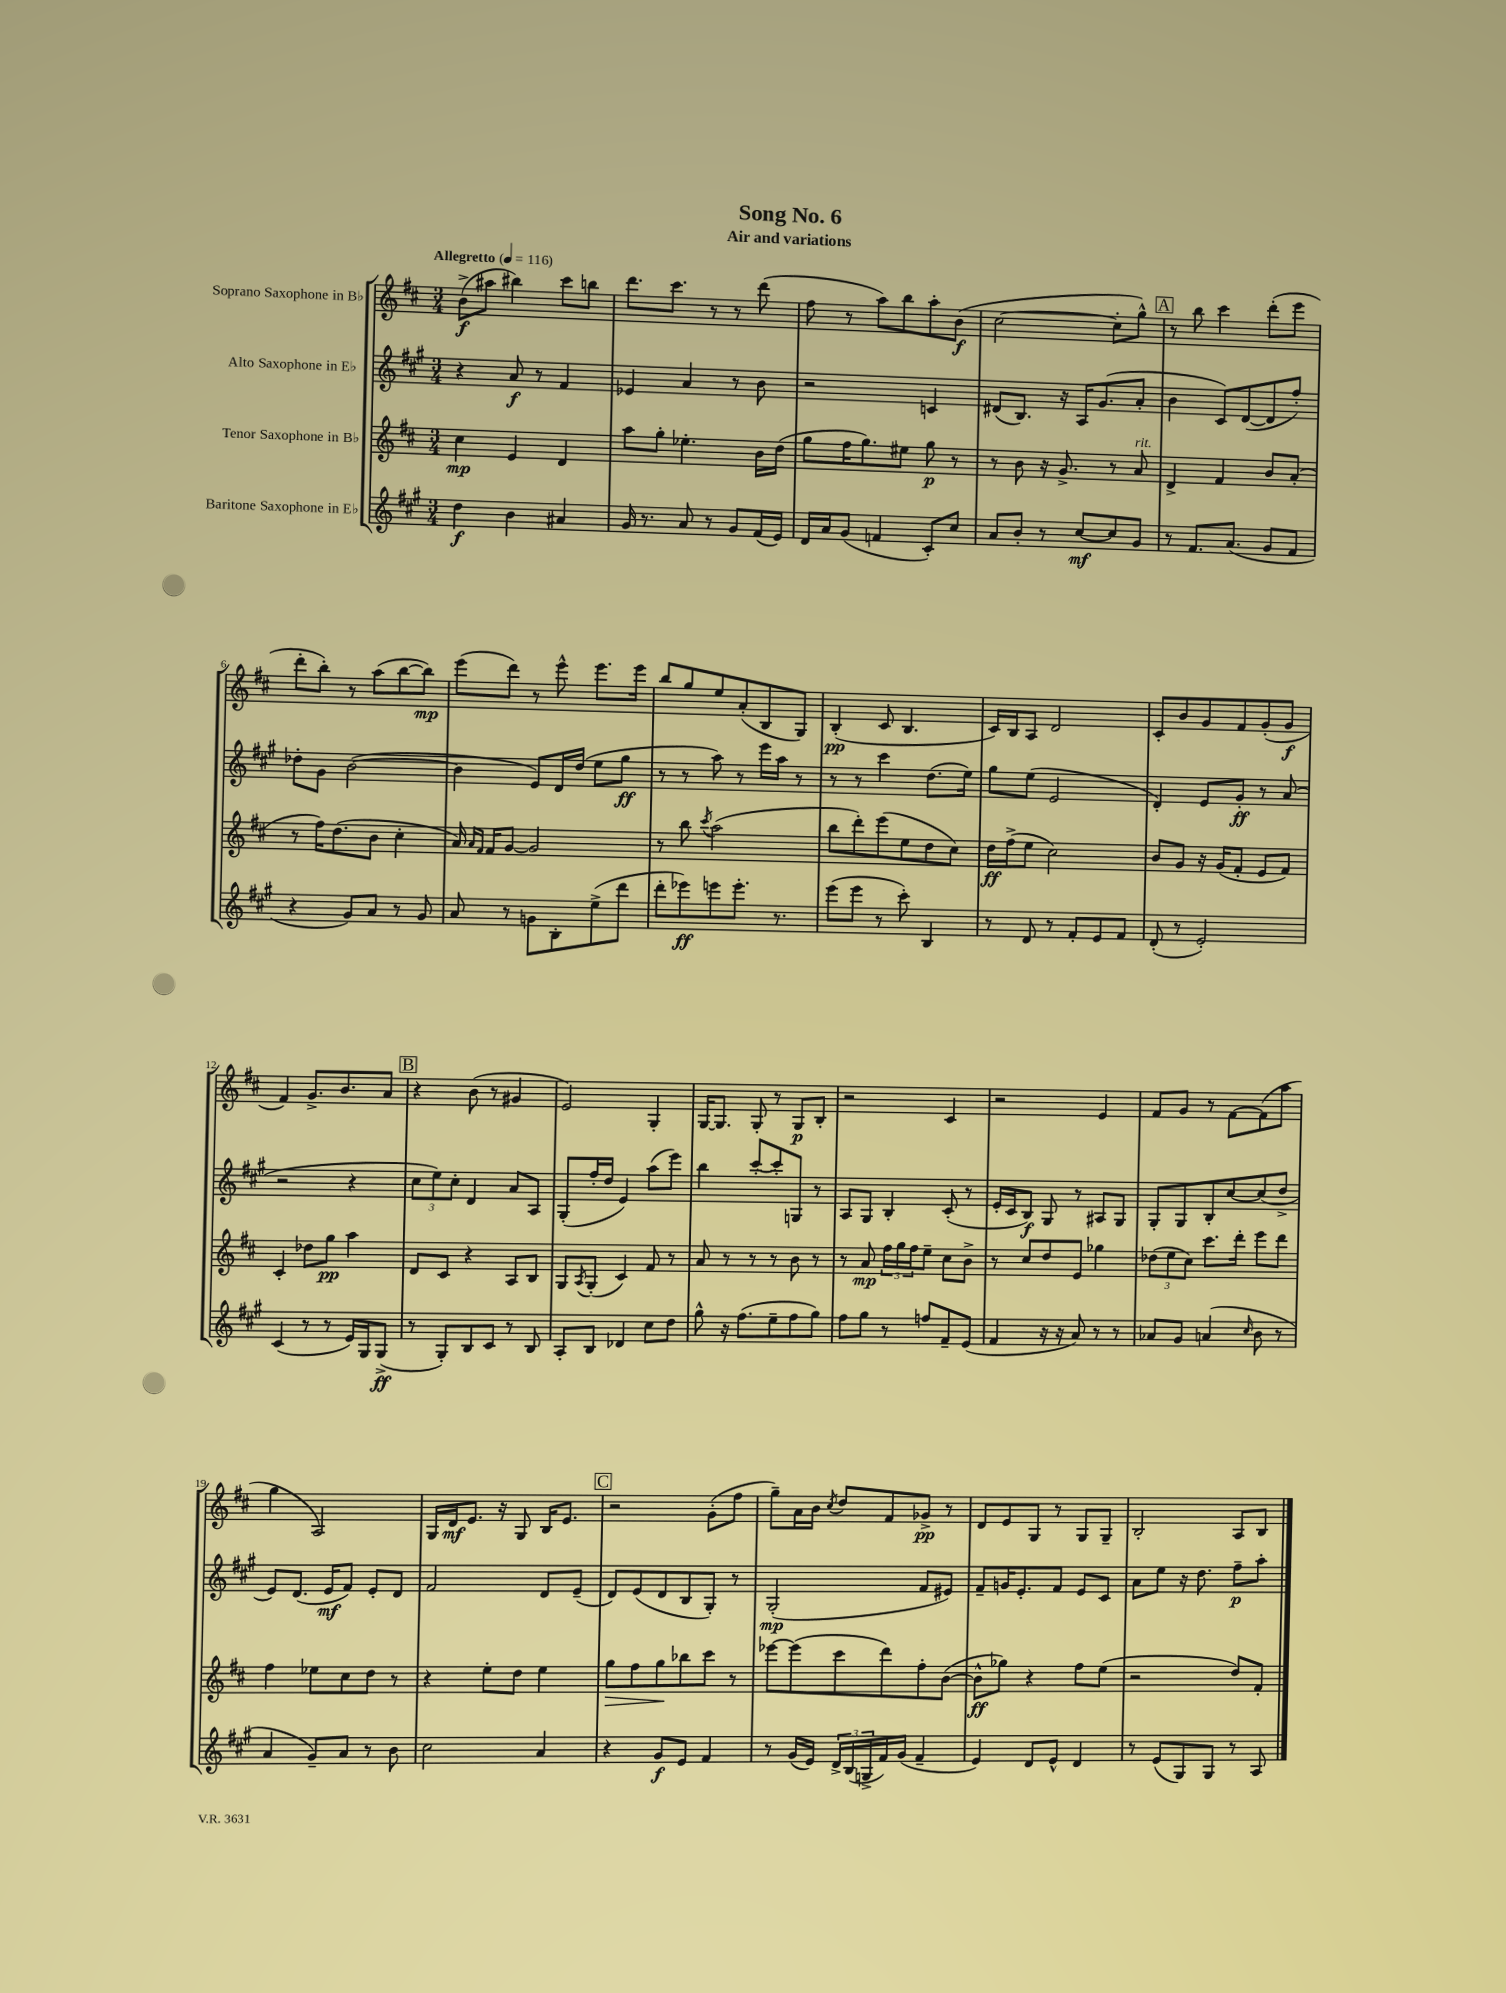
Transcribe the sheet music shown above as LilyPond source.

\header { title = "Song No. 6" subtitle = "Air and variations" }
<<
\new StaffGroup <<
\new Staff = "s0" \with { instrumentName = "Soprano Saxophone in Bb" } {
    \clef treble \key d \major \numericTimeSignature \time 3/4 \tempo "Allegretto" 4 = 116
    b'8->\f( ais''8 bis''4) cis'''8 b''8 |
    d'''8. cis'''8. r8 r8 d'''8( |
    fis''8 r8 a''8) b''8 a''8-. b'8\f( |
    cis''2~ cis''8-. g''8-^) |
    \mark \markup { \box "A" } r8 b''8 cis'''4 d'''8-.( e'''8 |
    d'''8-. b''8-.) r8 a''8( b''8~ b''8\mp) |
    e'''8( d'''8) r8 e'''8-^ e'''8. e'''16 |
    b''8 g''8 e''8 a'8-.( b8 g8) |
    b4-.\pp( cis'8 b4. |
    cis'16) b16 a8 d'2 |
    cis'8-. b'8 g'8 fis'8 g'8-.( g'8\f |
    fis'4) g'8.-> b'8. a'8 |
    \mark \markup { \box "B" } r4 b'8( r8 gis'4 |
    e'2) g4-. |
    g16~ g8. g8-. r8 g8\p b8-. |
    r2 cis'4 |
    r2 e'4 |
    fis'8 g'8 r8 fis'8~ fis'8( a''8 |
    g''4 a2) |
    g16 d'16\mf e'8. r16 g8 b16 e'8. |
    \mark \markup { \box "C" } r2 g'8-.( fis''8 |
    g''8--) a'16 b'16 \acciaccatura { cis''8 } d''8 fis'8 ges'8->\pp r8 |
    d'8 e'8 g8 r8 g8 g8-- |
    b2-. a8 b8 \bar "|." |
}
\new Staff = "s1" \with { instrumentName = "Alto Saxophone in Eb" } {
    \clef treble \key a \major \numericTimeSignature \time 3/4
    r4 a'8\f r8 fis'4 |
    ees'4 a'4 r8 b'8 |
    r2 c'4 |
    dis'8( b8.) r16 a16 gis'8.( a'8-. |
    \mark \markup { \box "A" } b'4 cis'8) d'8~( d'8 fis''8-.) |
    des''8-. gis'8 b'2~( |
    b'4 e'8) d'16 d''16( e''8 gis''8\ff |
    r8 r8 a''8) r8 e'''16 a''16 r8 |
    r8 r8 cis'''4 d''8.( e''16) |
    gis''8 e''8( e'2 |
    d'4-.) e'8 gis'8-.\ff r8 a'8( |
    r2 r4 |
    \mark \markup { \box "B" } \tuplet 3/2 { cis''8 e''8) cis''8-. } d'4 a'8 a8 |
    gis8-.( fis''16-. d''16 e'4) a''8( e'''8) |
    b''4 cis'''8~-. cis'''8-. g8 r8 |
    a8 gis8 b4-. cis'8-.( r8 |
    e'16-. cis'16 b8\f) gis8 r8 ais8 gis8 |
    gis8-. gis8 b8-. cis''8~ cis''8( d''8-> |
    e'8) d'8.( e'16\mf fis'8) e'8-. d'8 |
    fis'2 d'8 e'8--( |
    \mark \markup { \box "C" } d'8) e'8( d'8 b8 gis8-.) r8 |
    gis2-.\mp( fis'8 eis'8) |
    fis'8-- g'16 e'8.-. fis'8 e'8 cis'8 |
    a'8 e''8 r16 d''8. fis''8--\p a''8-. \bar "|." |
}
\new Staff = "s2" \with { instrumentName = "Tenor Saxophone in Bb" } {
    \clef treble \key d \major \numericTimeSignature \time 3/4
    cis''4\mp e'4 d'4 |
    a''8 g''8-. ees''4.-. b'16 d''16( |
    g''8 fis''16 g''8.) eis''8 g''8\p r8 |
    r8 b'8 r16 g'8.-> r8 a'8^\markup { \italic "rit." } |
    \mark \markup { \box "A" } d'4-> fis'4 b'8 a'8-.( |
    r8 fis''16) d''8.( b'8 cis''4-. |
    a'16) \grace { a'16 fis'16 } fis'16 g'8~ g'2 |
    r8 b''8 \acciaccatura { cis'''8 } a''2( |
    b''8 d'''8-.) e'''8( e''8 d''8 cis''8) |
    d''16\ff fis''16->( e''8 cis''2) |
    b'8 g'8 r16 g'16( fis'8-. e'8 fis'8) |
    cis'4-. des''8 g''8\pp a''4 |
    \mark \markup { \box "B" } d'8 cis'8 r4 a8 b8 |
    g8 \acciaccatura { a8 } g8-.( cis'4) fis'8 r8 |
    a'8 r8 r8 r8 b'8 r8 |
    r8 a'8\mp \tuplet 3/2 { fis''16 g''16 fis''16 } e''8-- cis''8 b'8-> |
    r8 cis''8 d''8 e'8 ges''4 |
    \tuplet 3/2 { des''8( e''8 cis''8) } cis'''8. d'''16-. e'''8 d'''8 |
    fis''4 ees''8 cis''8 d''8 r8 |
    r4 e''8-. d''8 e''4 |
    \mark \markup { \box "C" } g''8\> fis''8 g''8\! bes''8 cis'''8 r8 |
    ees'''8~ ees'''8( cis'''8 d'''8) fis''8-. b'8~( |
    b'8-^\ff ges''8) r4 fis''8 e''8( |
    r2 d''8) fis'8-. \bar "|." |
}
\new Staff = "s3" \with { instrumentName = "Baritone Saxophone in Eb" } {
    \clef treble \key a \major \numericTimeSignature \time 3/4
    d''4\f b'4 ais'4 |
    gis'16 r8. a'8 r8 gis'8 fis'16( e'16) |
    d'16 a'16 gis'8( f'4 cis'8-.) cis''8 |
    a'8 b'8-. r8 cis''8~\mf cis''8 gis'8 |
    \mark \markup { \box "A" } r8 fis'8. a'8.( gis'8 fis'8 |
    r4 gis'8) a'8 r8 gis'8 |
    a'8 r8 g'8 b8-. e''8->( d'''8 |
    d'''8-. ees'''8\ff) e'''8 e'''8.-. r8. |
    e'''8( e'''8 r8 cis'''8-.) b4 |
    r8 d'8 r8 fis'8-. e'8 fis'8 |
    d'8-.( r8 e'2-.) |
    cis'4( r8 r8 e'16) gis16 gis8->\ff( |
    \mark \markup { \box "B" } r8 gis8-.) b8 cis'8 r8 b8 |
    a8-. b8 des'4 cis''8 d''8 |
    gis''8-^ r16 fis''8.( e''8-- fis''8 gis''8) |
    fis''8 gis''8 r8 f''8 fis'8-- e'8( |
    fis'4 r16 r16 a'8) r8 r8 |
    aes'8 gis'8 a'4( \grace { cis''16 } b'8 r8 |
    a'4 gis'8--) a'8 r8 b'8 |
    cis''2 a'4 |
    \mark \markup { \box "C" } r4 gis'8\f e'8 fis'4 |
    r8 gis'16( e'16) \tuplet 3/2 { d'16-> b16( g16-> } fis'16) gis'16( fis'4-- |
    e'4) d'8 e'8-^ d'4 |
    r8 e'8( gis8) gis8 r8 a8 \bar "|." |
}
>>
>>
